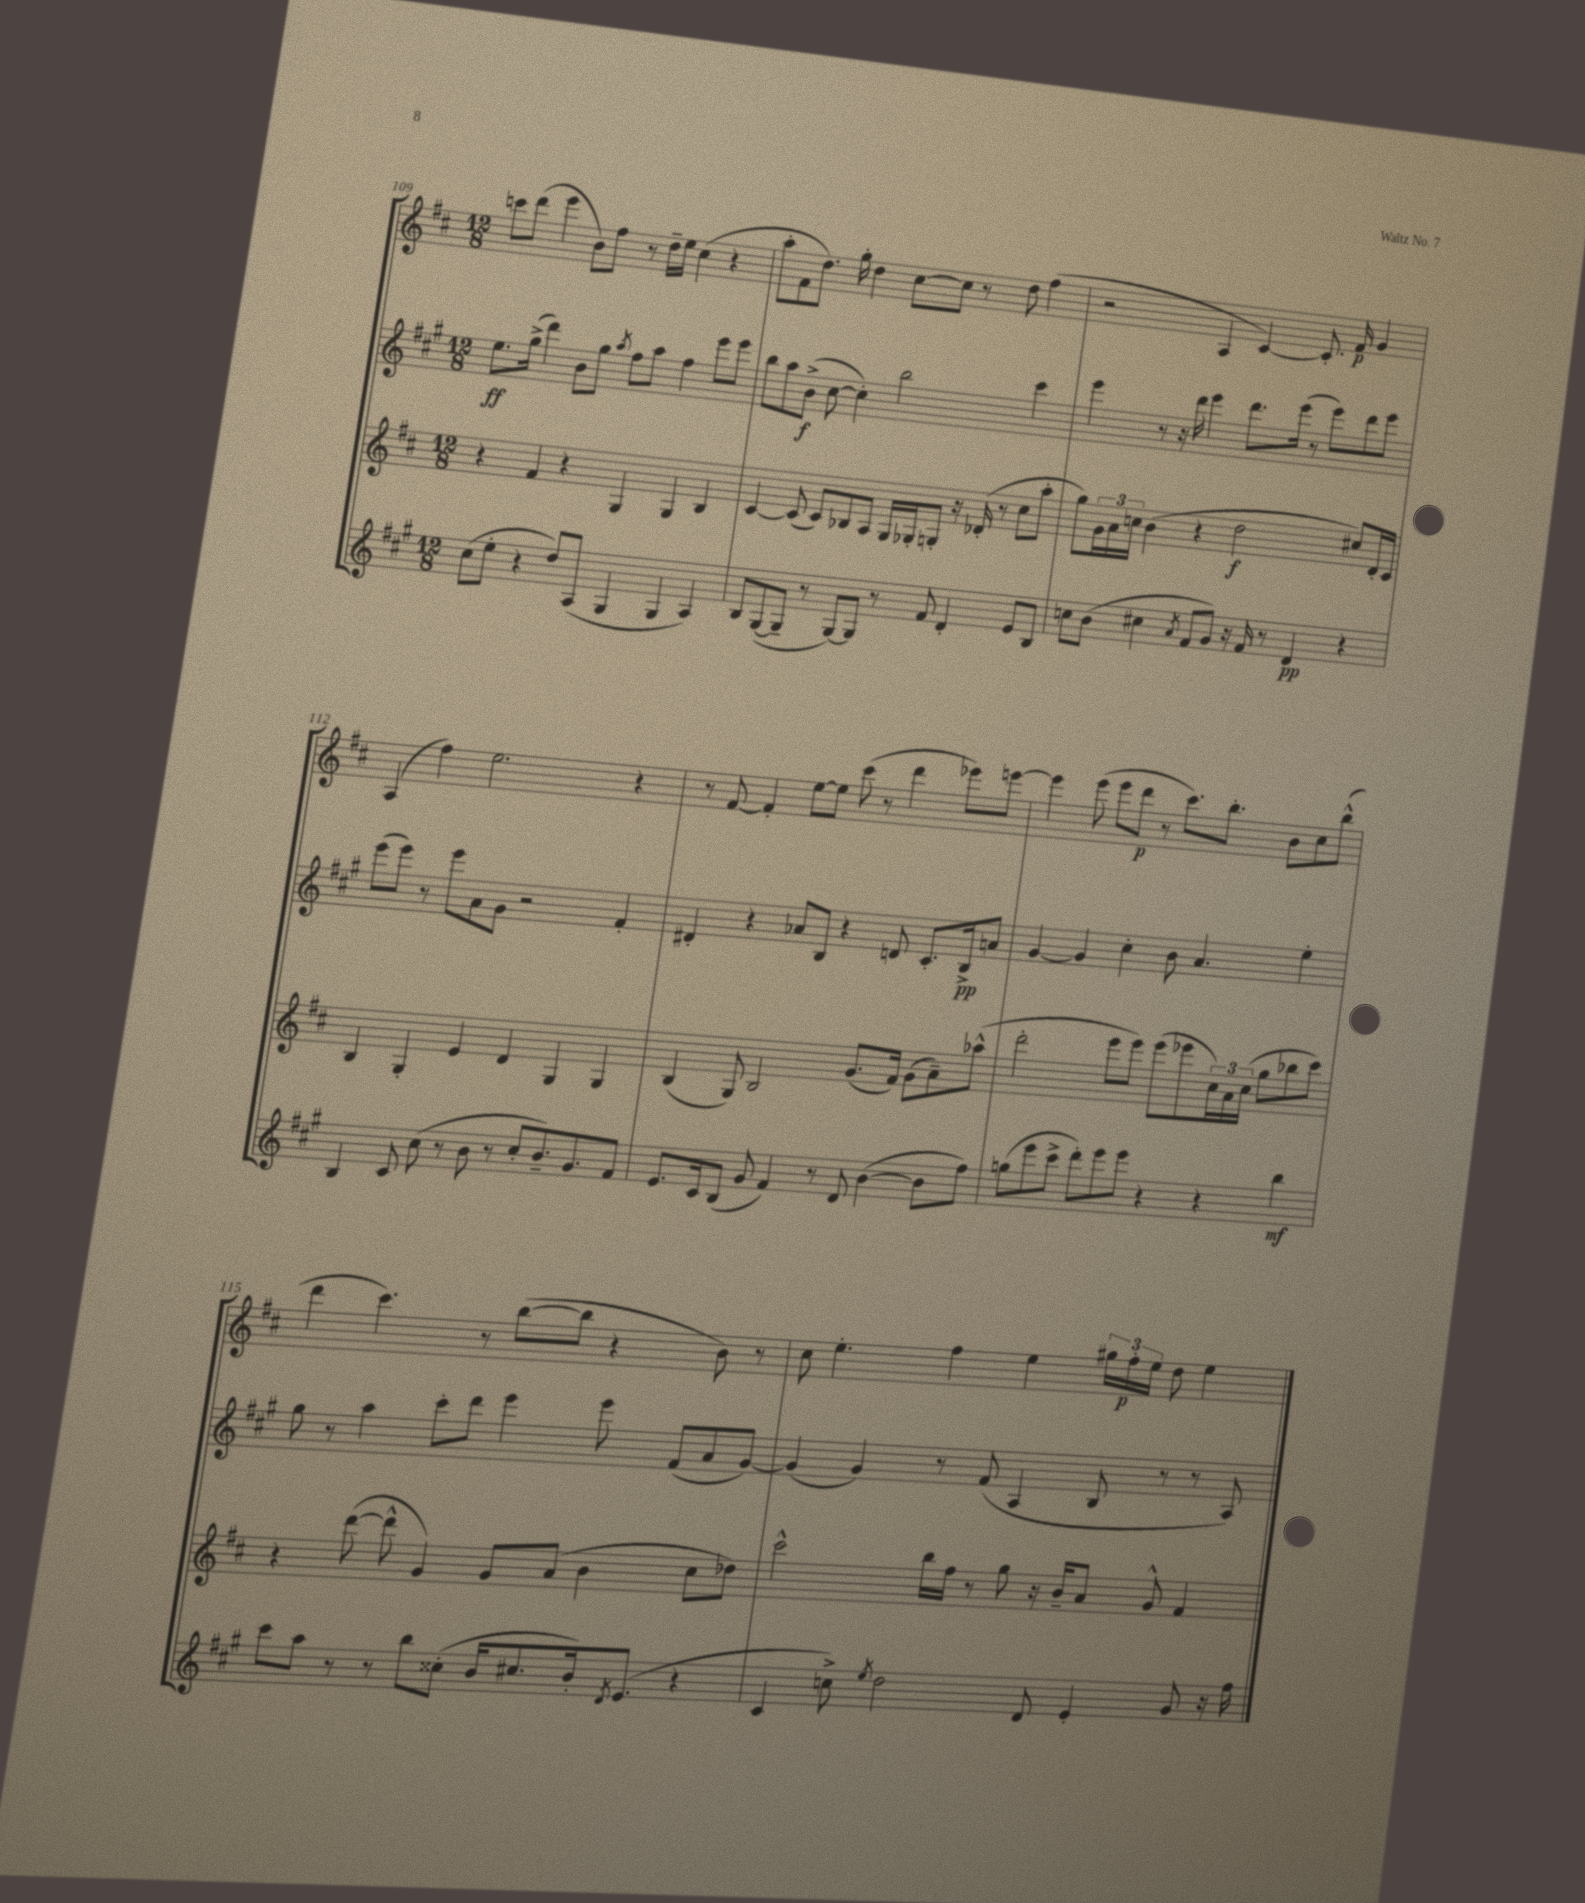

**kern	**kern	**kern	**kern
*staff4	*staff3	*staff2	*staff1
*clefG2	*clefG2	*clefG2	*clefG2
*k[f#c#g#]	*k[f#c#]	*k[f#c#g#]	*k[f#c#]
*M12/8	*M12/8	*M12/8	*M12/8
(8cc#	4r	8.ee	8ccc
8ee'	.	.	(8ddd
.	.	(16gg#^	.
4r	4f#	4ddd)	4eee
8dd)	4r	8b	8b)
(8A	.	8gg#	8ff#
.	.	8qaa	.
4G#	4G	8ff#	8r
.	.	8aa	16dd~
.	.	.	16ee
4G#	4G	4ff#	(4cc#
4A)	4B	8eee	4r
.	.	8eee	.
=	=	=	=
8B	[4c#	8bb	8aa'
([8G#	.	8aa	8f#
8G#~]	(8c#]	(8b^	8.dd)
8r	8c#)	[8cc#	.
.	.	.	16gg'
[8G#)	8B-	4cc#'])	4dd
8G#]	8A	.	.
8r	16G	2bb	[8cc#
.	16G-'	.	.
8f#	8G'	.	8cc#]
4d'	16r	.	8r
.	(16d-'	.	.
.	8r	.	8dd
8e	8cc#	4ccc#	(4ff#
8B	8aa'	.	.
=	=	=	=
8cc	8gg)	4eee	2r
(8b	24g	.	.
.	24a	.	.
.	24cc	.	.
4cc#	(4b	8r	.
.	.	16r	.
.	.	16ddd	.
8qa	.	.	.
8f#	4r	4eee	4A
8g#)	.	.	.
16r	2dd	8.ddd	[4c#)
16f#	.	.	.
8r	.	.	.
.	.	(16eee	.
4d	.	8r	8.c#']
.	.	8eee)	.
.	.	.	16f#
4r	8cc#)	8ddd	4g
.	16d'	8eee	.
.	16c#	.	.
=	=	=	=
4B	4B	(8eee	(4A
.	.	8eee)	.
8c#	4G'	8r	4ff#)
(8cc#	.	8eee	.
8r	4e	8a	2.ee
8b	.	8g#	.
8r	4d	2r	.
8cc#'	.	.	.
8.b~)	4G	.	.
8.g#	.	.	.
.	4G	4f#'	4r
8f#	.	.	.
=	=	=	=
8.e	(4B	4d#'	8r
.	.	.	[8f#
16c#	.	.	.
(8B	8G)	4r	4f#']
8g#	2B	.	.
4f#)	.	8a-	[8ee
.	.	8B	8ee]
8r	.	4r	(8ccc#
8d	(8.g	.	8r
([4b	.	8d	4ddd
.	16f#)	.	.
.	(8g	8.c#'	.
8b]	8a~)	.	8eee-)
.	.	16B^	.
8ff#)	(8aa-^^	8a	[8eee
=	=	=	=
(8gg	2ddd'	[4g#	4eee]
8eee	.	.	.
8ccc#^	.	4g#]	(8eee
8ddd')	.	.	8eee
8eee	8eee	4cc#'	8ddd
8eee	8eee)	.	8r
4r	(8eee	8b	8.ccc#)
.	8eee-	4.a	.
.	.	.	8.bb'
4r	24cc#)	.	.
.	24a	.	.
.	(24cc#	.	.
.	8gg	.	8b
4bb	8bb-	4ee'	8cc#
.	8ccc#)	.	(8bb^^
=	=	=	=
8ccc#	4r	8gg#	4ddd
8aa	.	8r	.
8r	([8ddd	4aa	4.ccc#)
8r	8ddd^^]	.	.
8bb	4g)	8ccc#'	.
(8cc##'	.	8ddd	8r
16b	8g	4eee	([8bb
8.cc#	.	.	.
.	(8a	.	8bb]
16b')	4b	8eee	4r
8qd	.	.	.
(8.e	.	.	.
.	.	(8f#	.
4r	8cc#	8a	8b)
.	8dd-)	[8g#)	8r
=	=	=	=
4c#	2ccc#^^	(4g#]	8cc#
.	.	.	4.ee'
8cc^)	.	4g#)	.
8qee	.	.	.
2dd	.	.	.
.	16bb	8r	4ff#
.	16ff#	.	.
.	8r	(8f#	.
.	8gg	4A	4ee
8d	16r	.	.
.	16b~	.	.
4e'	8a	8B	24gg#
.	.	.	24ff#'
.	.	.	24ee
.	8g^^	8r	8dd
8g#	4f#	8r	4ee
16r	.	8A)	.
16ff#	.	.	.
==	==	==	==
*-	*-	*-	*-
